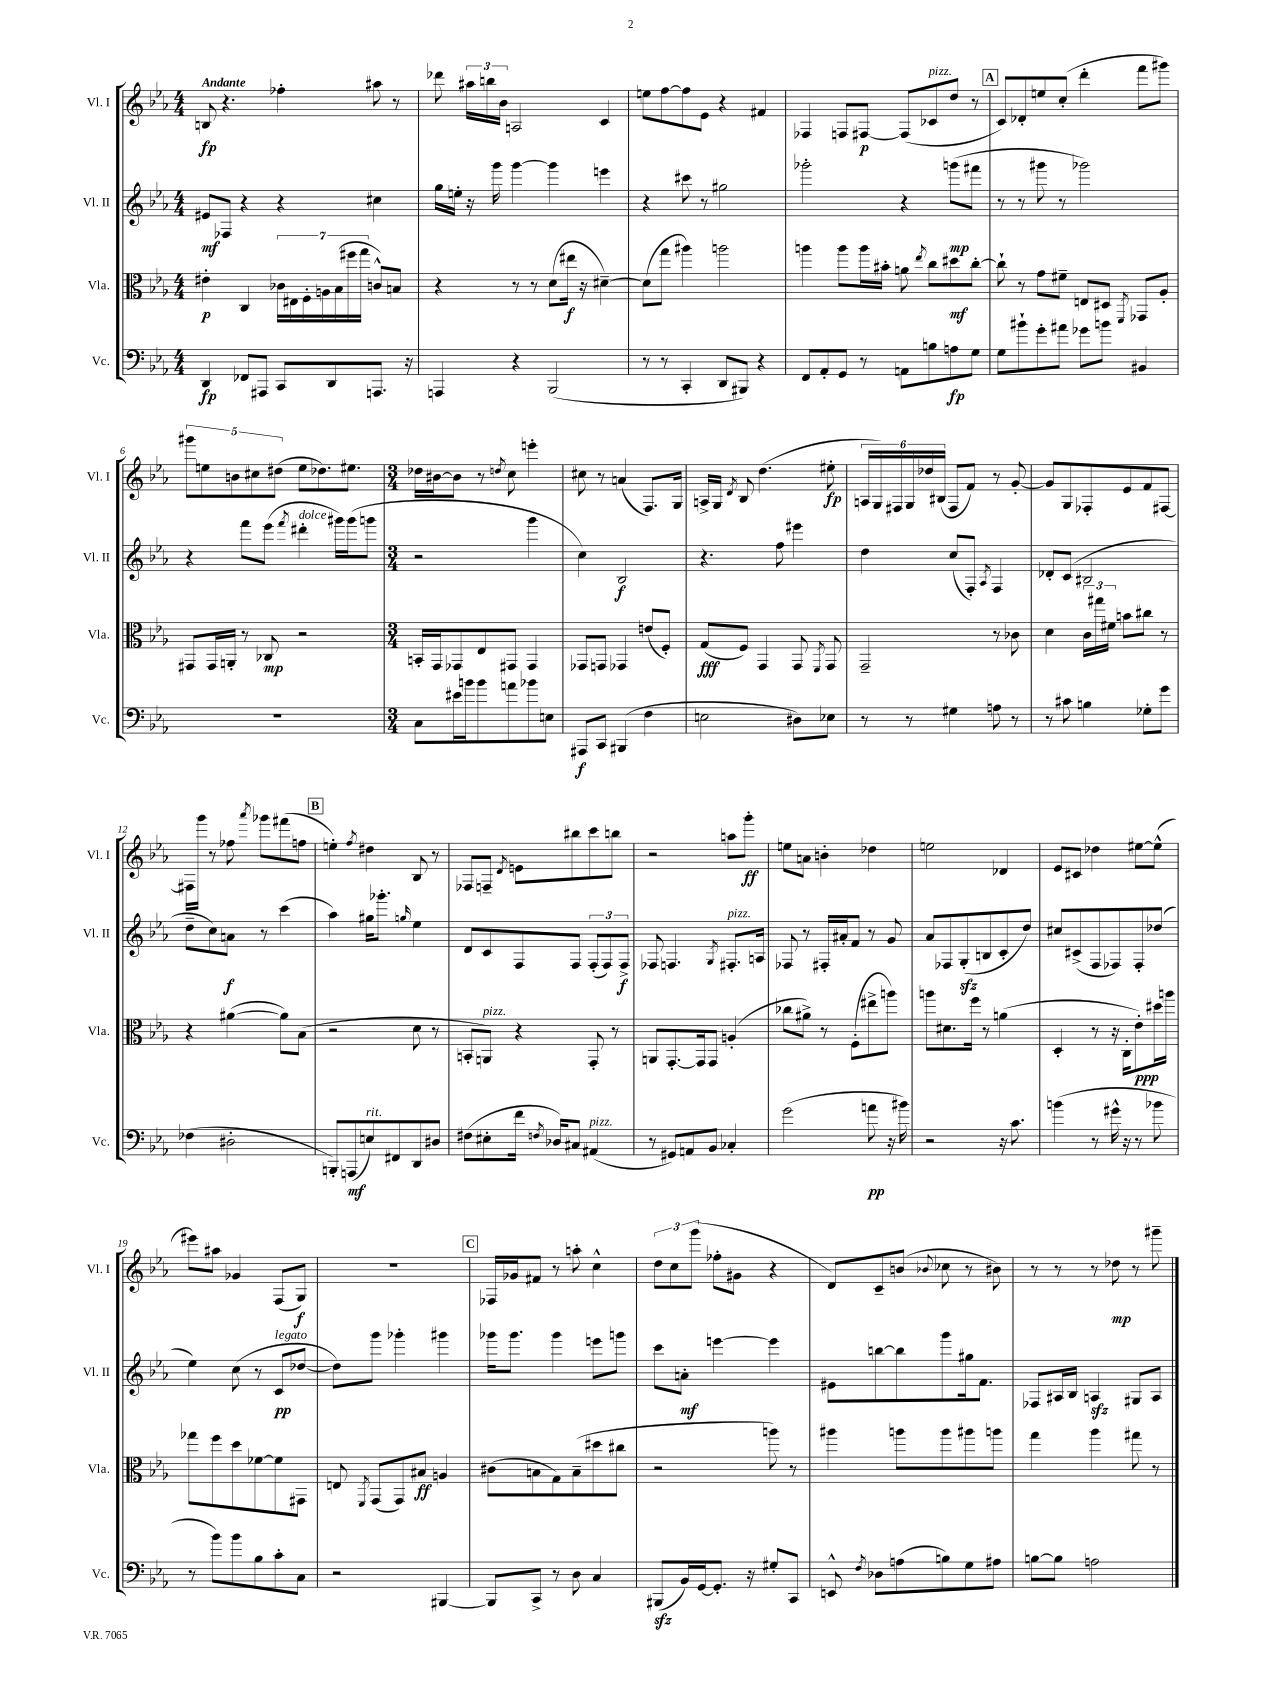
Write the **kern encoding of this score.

**kern	**dynam	**kern	**dynam	**kern	**dynam	**kern	**dynam
*part4	*part4	*part3	*part3	*part2	*part2	*part1	*part1
*staff4	*staff4	*staff3	*staff3	*staff2	*staff2	*staff1	*staff1
*I"Vc.	*	*I"Vla.	*	*I"Vl. II	*	*I"Vl. I	*
*I'Vc.	*	*I'Vla.	*	*I'Vl. II	*	*I'Vl. I	*
*clefF4	*	*clefC3	*	*clefG2	*	*clefG2	*
*k[b-e-a-]	*	*k[b-e-a-]	*	*k[b-e-a-]	*	*k[b-e-a-]	*
*M4/4	*	*M4/4	*	*M4/4	*	*M4/4	*
=1	=1	=1	=1	=1	=1	=1	=1
!	!	!	!	!	!	!LO:TX:a:B:t=Andante	!
4DD/	fp	4e#X'\	p	8e#X/L	mf	8Bn/	fp
.	.	.	.	8F-X/J	.	4.r	.
8FF-X/L	.	4C/	.	4r	.	.	.
8AAA#X/J	.	.	.	.	.	.	.
8CC/L	.	28c-X\LL	.	4r	.	4ff-X'\	.
.	.	28E#X\	.	.	.	.	.
.	.	28F'\	.	.	.	.	.
.	.	28An\	.	.	.	.	.
8DD/	.	.	.	.	.	.	.
.	.	(28B-\	.	.	.	.	.
.	.	28ff#X\	.	.	.	.	.
.	.	28gg\JJ	.	.	.	.	.
8.AAAn/J	.	8cn^^/L)	.	4cc#X\	.	8aa#X\	.
.	.	8Bn/J	.	.	.	8r	.
16r	.	.	.	.	.	.	.
=2	=2	=2	=2	=2	=2	=2	=2
4AAAn/	.	4r	.	16gg\LL	.	8ddd-X\	.
.	.	.	.	16een'\JJ	.	.	.
.	.	.	.	16r	.	24aa#X\LL	.
.	.	.	.	.	.	24bbn\	.
.	.	.	.	16ggg\	.	.	.
.	.	.	.	.	.	24b-\JJ	.
4r	.	8r	.	[4ggg\	.	2An/	.
.	.	8r	.	.	.	.	.
(2BBB-/	.	(8d\L	.	4ggg\]	.	.	.
.	.	16ee#X\Jk	f	.	.	.	.
.	.	16r	.	.	.	.	.
.	.	[4d#X~\)	.	4eeen\	.	4c/	.
=3	=3	=3	=3	=3	=3	=3	=3
8r	.	(8d#\L]	.	4r	.	8een\L	.
8r	.	8gg\J	.	.	.	[8ff\	.
4CC'/	.	4aa#X\)	.	8ccc#X\	.	8ff\]	.
.	.	.	.	8r	.	8e-\J	.
8DD/L	.	2aan\	.	2gg#X\	.	4r	.
8BBB#X/J)	.	.	.	.	.	.	.
4r	.	.	.	.	.	4f#X/	.
=4	=4	=4	=4	=4	=4	=4	=4
8FF/L	.	4aan\	.	2ggg-X'\	.	4F-X/	.
8AA-'/	.	.	.	.	.	.	.
8GG/J	.	8aa\L	.	.	.	8Fn/L	.
8r	.	16aa\L	.	.	.	[8F#X/J	p
.	.	16b#X'\JJ	.	.	.	.	.
8AAn\L	.	8an\	.	4r	.	(8F#/L]	.
.	.	8qee-/	.	.	.	.	.
!	!	!	!	!	!	!LO:TX:a:i:t=pizz.	!
8Bn\	.	8cc\L	.	.	.	8c-X/	.
8An\	fp	8dd#X\	mf	(8gggn\L	mp	8dd/J	.
8G\J	.	[8cc'\J	.	8fff#X\J	.	8r	.
!!LO:REH:place=s1:t=A
=5	=5	=5	=5	=5	=5	=5	=5
8G\L	.	8cc`\]	.	8r	.	8c/L)	.
8b#X`\	.	8r	.	8r	.	8d-X'/	.
8g'\	.	8g\L	.	8ggg#X\	.	8een/	.
8a#X\J	.	8f#X~\J	.	8r	.	(8cc'/J	.
8g-X\L	.	8En/L	.	2ggg-X\)	.	4ddd'\	.
8bn\J	.	8D#X/J	.	.	.	.	.
.	.	8qFF/	.	.	.	.	.
4BB#X/	.	8GG-X/L	.	.	.	8fff\L	.
.	.	8A-'/J	.	.	.	8ggg#X\J)	.
!!LO:LB:g=z
=6	=6	=6	=6	=6	=6	=6	=6
1r	.	8GG#X/L	.	4r	.	10ggg#X\L	.
.	.	.	.	.	.	10een\	.
.	.	16GG#/L	.	.	.	.	.
.	.	16AAn'/JJ	.	.	.	.	.
.	.	.	.	.	.	10bn\	.
.	.	8r	.	8fff\L	.	.	.
.	.	.	.	.	.	10cc#X\	.
.	.	8C-X/	mp	(8eee-\J	.	.	.
.	.	.	.	.	.	(10dd#X\J	.
.	.	.	.	8qfff/	.	.	.
!	!	!	!	!LO:TX:a:i:t=dolce	!	!	!
.	.	2r	.	4ddd#X'\	.	8ee\L	.
.	.	.	.	.	.	8.dd-X\)	.
.	.	.	.	16ggg#X\LL)	.	.	.
.	.	.	.	(16ggg#\J	.	8.ee#X\J	.
.	.	.	.	8gggn\J	.	.	.
=7	=7	=7	=7	=7	=7	=7	=7
*M3/4	*	*M3/4	*	*M3/4	*	*M3/4	*
8C\L	.	16BBn'/LL	.	2r	.	16dd-X\LL	.
.	.	16GG/J	.	.	.	[16b#X\J	.
16e#X\L	.	8GG-X/	.	.	.	8b#\J]	.
16bn\J	.	.	.	.	.	.	.
8b\	.	8E-/	.	.	.	8r	.
.	.	.	.	.	.	8qddn/	.
8an\	.	8GG#X/J	.	.	.	8cc\	.
8b-X\	.	4GG#/	.	4ggg\	.	4eeen'\	.
8En\J	.	.	.	.	.	.	.
=8	=8	=8	=8	=8	=8	=8	=8
8AAA#X/L	f	8GG-X/L	.	4cc\)	.	8cc#X\	.
8CC/J	.	8GGn/J	.	.	.	8r	.
(4BBB#X/	.	4GG-X/	.	2B-/	f	(4an/	.
4F\	.	(8en/L	.	.	.	8.F/L)	.
.	.	8F'/J)	.	.	.	.	.
.	.	.	.	.	.	16G/Jk	.
=9	=9	=9	=9	=9	=9	=9	=9
2En\	.	(8G/L	fff	4.r	.	16An^/LL	.
.	.	.	.	.	.	16G/JJ	.
.	.	.	.	.	.	8qd/	.
.	.	8F/J)	.	.	.	8B-/	.
.	.	4GG/	.	.	.	(4.dd\	.
.	.	.	.	8ff\	.	.	.
8D#X\L)	.	8GG/	.	4eee#X\	.	.	.
.	.	8qFF/	.	.	.	.	.
8E-X\J	.	8GG/	.	.	.	8ee#X'\	fp
=10	=10	=10	=10	=10	=10	=10	=10
8r	.	2GG~/	.	4dd\	.	24An/LL	.
.	.	.	.	.	.	24G/)	.
.	.	.	.	.	.	24F#X/	.
8r	.	.	.	.	.	24G/	.
.	.	.	.	.	.	24dd-X/	.
.	.	.	.	.	.	(24B#X/JJ	.
4G#X\	.	.	.	(8cc/L	.	8F#/L	.
.	.	.	.	8F'/J)	.	8f/J)	.
.	.	.	.	8qA-/	.	.	.
8An\	.	8r	.	4F/	.	8r	.
8r	.	8c-X\	.	.	.	[8g'/	.
=11	=11	=11	=11	=11	=11	=11	=11
8r	.	4d\	.	8d-X'/L	.	8g/L]	.
8c#X\	.	.	.	(8c/J	.	8G/	.
4Bn\	.	24c\LL	.	2B#X/	.	8F-X'/	.
.	.	24gg#X\	.	.	.	.	.
.	.	24f#X\JJ	.	.	.	.	.
.	.	8bn\L	.	.	.	8e-/	.
8G-X'\L	.	8cc#X\J	.	.	.	8f/	.
8g\J	.	8r	.	.	.	[8F#X/J	.
!!LO:LB:g=z
=12	=12	=12	=12	=12	=12	=12	=12
(4F-X\	.	4r	.	8dd~\L	.	16F#X\LL]	.
.	.	.	.	.	.	16ggg\JJ	.
.	.	.	.	8cc\)	.	8r	.
2D#X'\	.	([4a#X\	.	8an\J	f	8ff-X\	.
.	.	.	.	.	.	8qaaa-/	.
.	.	.	.	8r	.	8ggg-X\L	.
.	.	8a#\L])	.	(4ccc\	.	(8fff#X\	.
.	.	(8B-\J	.	.	.	8ffn\J	.
!!LO:REH:place=s1:t=B
=13	=13	=13	=13	=13	=13	=13	=13
8BBBn'/L)	.	2r	.	4aa-\)	.	4een'\)	.
(8AAAn/	mf	.	.	.	.	.	.
.	.	.	.	.	.	8qff/	.
!LO:TX:a:i:t=rit.	!	!	!	!	!	!	!
8En/)	.	.	.	16gg#X\KL	.	4dd#X\	.
.	.	.	.	8.ggg-X'\J	.	.	.
8FF#X/	.	.	.	.	.	.	.
.	.	.	.	16qqggn/	.	.	.
8DD/	.	8d\	.	4ee-\	.	8B-/	.
8D#X/J	.	8r	.	.	.	8r	.
=14	=14	=14	=14	=14	=14	=14	=14
(8F#X\L	.	8BBn'/L	.	8d/L	.	8F-X/L	.
!	!	!LO:TX:a:i:t=pizz.	!	!	!	!	!
8E#X'\	.	8AAn/J)	.	8c/	.	8Fn~/J	.
.	.	.	.	.	.	8qd/	.
16f\Jk	.	4r	.	8F/	.	8en\L	.
8qFn/	.	.	.	.	.	.	.
16D-X/KL)	.	.	.	.	.	.	.
8C#X/J	.	.	.	8F/J	.	8bb#X\	.
!LO:TX:a:i:t=pizz.	!	!	!	!	!	!	!
(4AA#X/	.	8GG'/	.	(12F'/L	.	8ccc\	.
.	.	.	.	12F/)	.	.	.
.	.	8r	.	.	.	8bbn\J	.
.	.	.	.	12F^/J	f	.	.
=15	=15	=15	=15	=15	=15	=15	=15
8r	.	8AAn/L	.	8F-X/	.	2r	.
8GG#X/L)	.	[8.GG'/	.	4.Fn/	.	.	.
8AAn/	.	.	.	.	.	.	.
.	.	16GG/k]	.	.	.	.	.
8BB-/J	.	8GG/J	.	.	.	.	.
.	.	.	.	8qG/	.	.	.
!	!	!	!	!LO:TX:a:i:t=pizz.	!	!	!
4C-X'/	.	(4An'/	.	8.F#X'/L	.	8aan\L	.
.	.	.	.	.	.	8ggg'\J	ff
.	.	.	.	16An/Jk	.	.	.
=16	=16	=16	=16	=16	=16	=16	=16
(2g\	.	8cc-X\L	.	8F-X/	.	8een\L	.
.	.	8a#X^\J)	.	8r	.	8an\J	.
.	.	8r	.	16F#X'/LL	.	4bn'\	.
.	.	.	.	16a#X'/J	.	.	.
.	.	(8F'\L	.	8f/J	.	.	.
8an\	pp	8ee#X^\	.	8r	.	4dd-X\	.
16r	.	8aan\J)	.	8g/	.	.	.
16b#X\)	.	.	.	.	.	.	.
=17	=17	=17	=17	=17	=17	=17	=17
2r	.	8aan\L	.	8a-/L	.	2een\	.
.	.	8.d#X\	.	8F-X/	.	.	.
.	.	.	.	(8Gzz'/	.	.	.
.	.	16ff\Jk	.	.	.	.	.
.	.	8r	.	8Bn/	.	.	.
16r	.	(4an\	.	8c'/	.	4d-X/	.
8.c\	.	.	.	.	.	.	.
.	.	.	.	8dd/J)	.	.	.
=18	=18	=18	=18	=18	=18	=18	=18
(4bn\	.	4D'/	.	8cc#X/L	.	8e-/L	.
.	.	.	.	(8c#X^/	.	8c#X/J	.
8r	.	8r	.	8F/	.	4dd-X\	.
16g#X^^\	.	16r	.	8F-X/)	.	.	.
16r	.	16C'\KL	.	.	.	.	.
8r	.	8e-'\)	ppp	8F-'/	.	[8ee#X\L	.
8b-X\	.	16dd#X\L	.	(8dd-X/J	.	(8ee#^^\J]	.
.	.	16aan\JJ	.	.	.	.	.
!!LO:LB:g=z
=19	=19	=19	=19	=19	=19	=19	=19
8r	.	8gg-X\L	.	4ee-\)	.	8eee#X\L)	.
8b-\L)	.	8ff\	.	.	.	8aa#X\J	.
8b-\	.	8dd\	.	(8cc\	.	4g-X/	.
8B-\	.	[8f-X\	.	8r	.	.	.
!	!	!	!	!LO:TX:a:i:t=legato	!	!	!
8c'\	.	8f-\]	.	8c/L	pp	(8F/L	.
8C\J	.	8GG#X\J	.	[8dd-X/J	.	8G/J)	f
=20	=20	=20	=20	=20	=20	=20	=20
2r	.	8En/	.	8dd-\L])	.	2.r	.
.	.	8qFF/	.	.	.	.	.
.	.	(8GG/L	.	8ggg\J	.	.	.
.	.	8GG/)	.	4ggg-X'\	.	.	.
.	.	8B#X/J	ff	.	.	.	.
[4BBB#X/	.	4An/	.	4ggg#X\	.	.	.
!!LO:REH:place=s1:t=C
=21	=21	=21	=21	=21	=21	=21	=21
8BBB#/L]	.	(8c#X\L	.	16ggg-X\KL	.	16F-X/LL	.
.	.	.	.	8.ggg-\J	.	16g-X/J	.
8CC^/J	.	8Bn\	.	.	.	8f#X/J	.
8r	.	8G\)	.	4ggg-\	.	8r	.
8D\	.	(8B~\	.	.	.	8aan'\	.
4C/	.	8dd#X\	.	8eeen\L	.	4cc^^\	.
.	.	8cc#X\J	.	8gggn\J	.	.	.
=22	=22	=22	=22	=22	=22	=22	=22
(8BBB#Xzz/L	.	2r	.	8ccc\L	.	12dd\L	.
.	.	.	.	.	.	12cc\	.
16BB-/L)	.	.	.	8an'\J	mf	.	.
.	.	.	.	.	.	(12ggg\J	.
[16GG/J	.	.	.	.	.	.	.
8.GG'/J]	.	.	.	[4eeen\	.	8ff-X'\L	.
.	.	.	.	.	.	8g#X\J	.
16r	.	.	.	.	.	.	.
8G#X'/L	.	8aan\)	.	4eee\]	.	4r	.
8CC/J	.	8r	.	.	.	.	.
=23	=23	=23	=23	=23	=23	=23	=23
8EEn^^/	.	4aa#X\	.	8e#X\L	.	8d/L)	.
8qF/	.	.	.	.	.	.	.
8D-X\L	.	.	.	[8bbn\	.	8c~/	.
(8An\	.	8aan\L	.	8bb\]	.	(8bn/J	.
.	.	.	.	.	.	8qqb-X/	.
8Bn\)	.	8aa\	.	8ggg\	.	8cc-X\	.
8G\	.	8aa#X\	.	16gg#X\k	.	8r	.
.	.	.	.	8.f\J	.	.	.
8A#X\J	.	8aan\J	.	.	.	8b#X\)	.
=24	=24	=24	=24	=24	=24	=24	=24
[8Bn\L	.	4gg\	.	8F-X/L	.	8r	.
8B\J]	.	.	.	16A#X/L	.	8r	.
.	.	.	.	16B-/JJ	.	.	.
2An\	.	4aa-\	.	4Anzz/	.	8r	.
.	.	.	.	.	.	8dd-X\	mp
.	.	8gg#X\	.	8G#X/L	.	8r	.
.	.	8r	.	8A/J	.	8ggg#X~\	.
==	==	==	==	==	==	==	==
*-	*-	*-	*-	*-	*-	*-	*-
